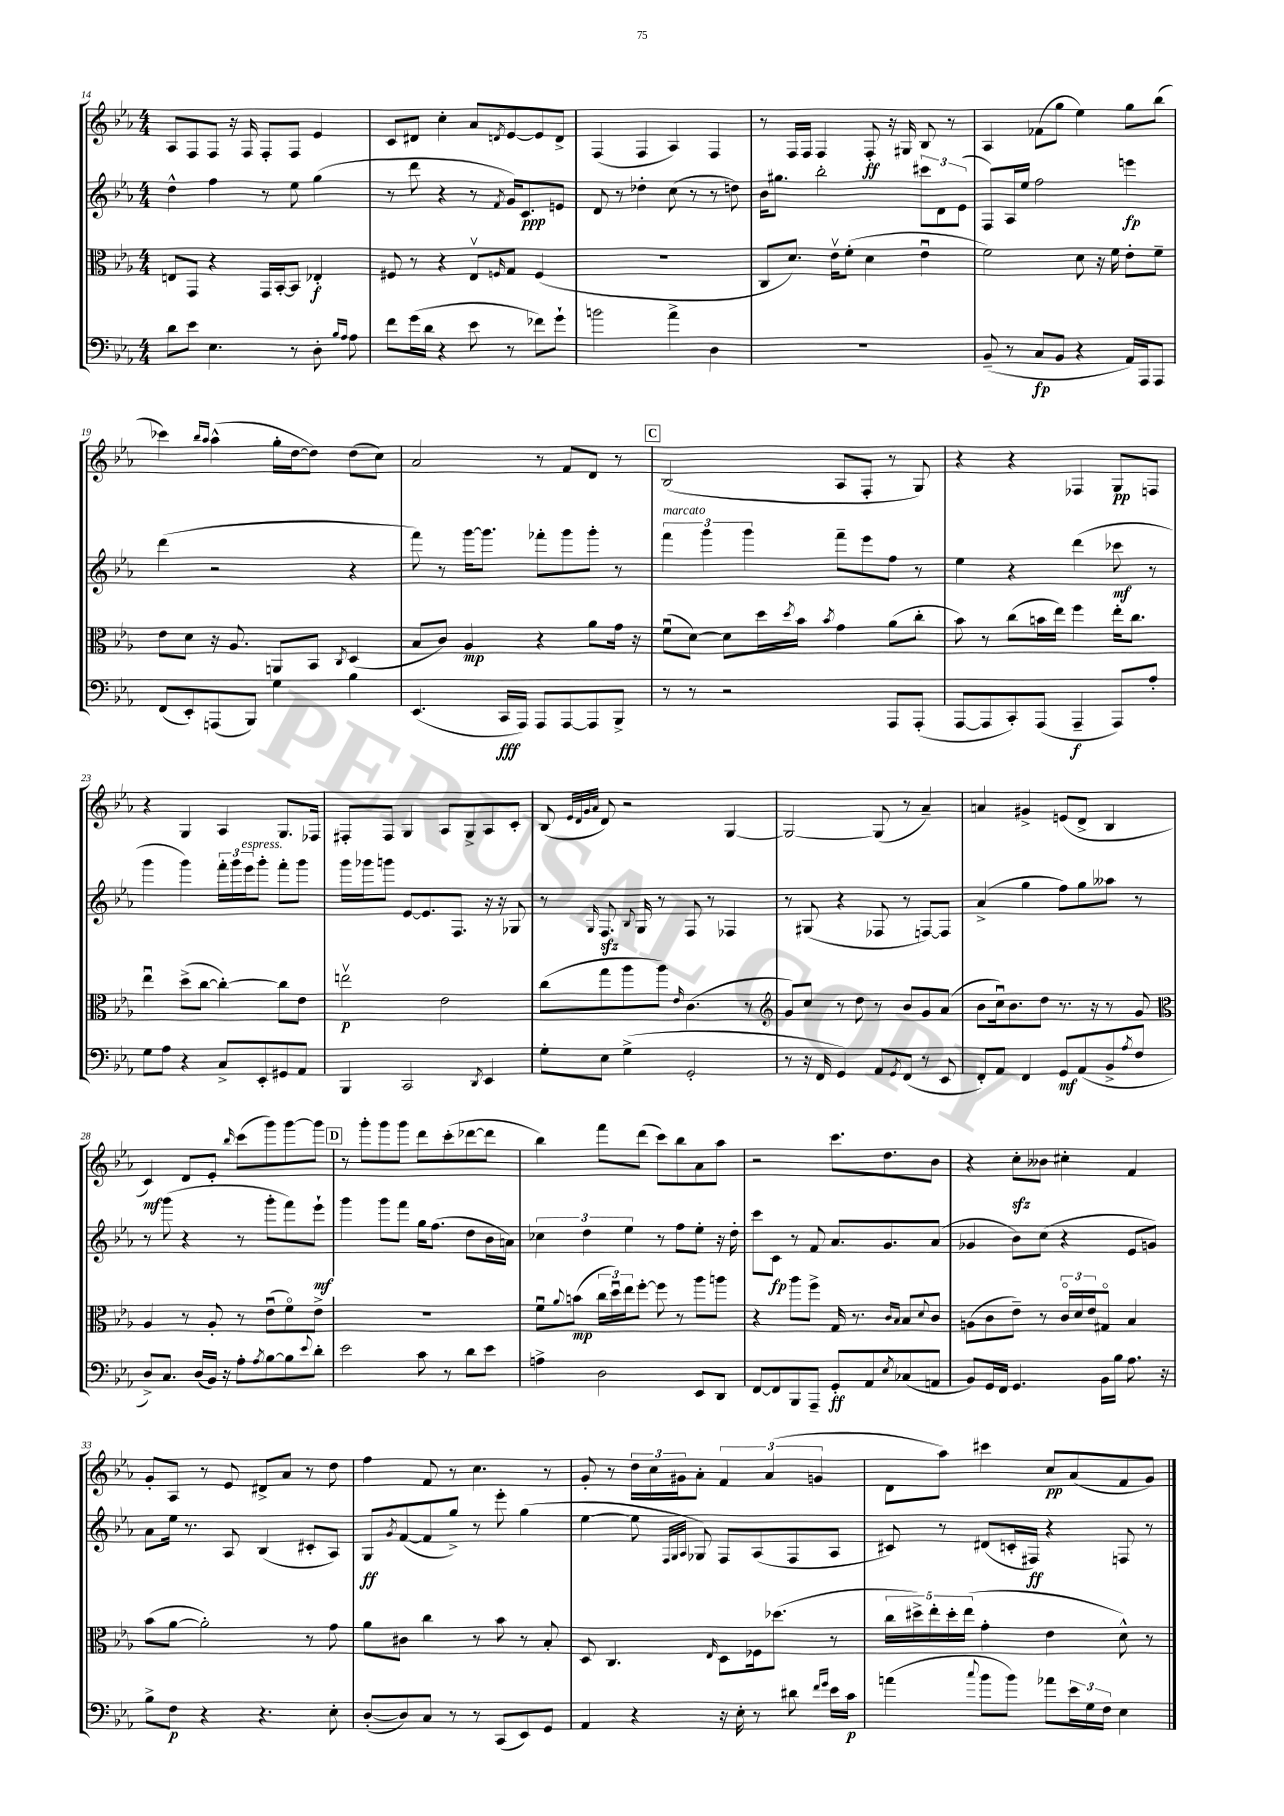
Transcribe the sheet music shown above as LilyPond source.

<<
\new StaffGroup <<
\new Staff = "s0" {
    \clef treble \key ees \major \numericTimeSignature \time 4/4
    aes8 f8 f8 r16 f16 f8-. f8 ees'4 |
    c'8 dis'8 c''4-. aes'8 \acciaccatura { d'8 } ees'8~ ees'8 d'8-> |
    f4( f4 aes4) f4 |
    r8 f16 f16 f4 f8-.\ff r16 gis16 bes8 r8 |
    aes4 fes'8( g''8 ees''4) g''8 bes''8( |
    ces'''4) \grace { bes''16 aes''16 } aes''4-^( g''16-. d''16~ d''8) d''8( c''8) |
    aes'2 r8 f'8 d'8 r8 |
    \mark \markup { \box "C" } bes2( aes8 f8-. r8 g8) |
    r4 r4 fes4 g8\pp f8 |
    r4 g4 aes4 g8. fes16 |
    fis8-. fis8 g4 aes8 g8-> aes8 c'8-. |
    bes8( \grace { ees'32 d'32 g'32 aes'32 } d'8) r2 g4~ |
    g2~ g8( r8 aes'4--) |
    a'4 gis'4-> e'8( d'8-> bes4 |
    c'4\mf) d'8 ees'8-. \grace { bes''16 } c'''8( g'''8) g'''8~ g'''8 |
    \mark \markup { \box "D" } r8 g'''8-. g'''8 g'''8 d'''8 c'''8-.( des'''8~ des'''8 |
    bes''4) f'''8 d'''8( c'''8) bes''8 aes'8 aes''8 |
    r2 c'''8. d''8. bes'8 |
    r4 c''8-.\sfz beses'8 cis''4-. f'4 |
    g'8-. aes8 r8 ees'8 dis'8-> aes'8 r8 d''8 |
    f''4 f'8 r8 c''4. r8 |
    g'8-. r8 \tuplet 3/2 { d''16 c''16 gis'16 } aes'8-. \tuplet 3/2 { f'4 aes'4( g'4 } |
    d'8 aes''8) cis'''4 c''8\pp aes'8( f'8 g'8) \bar "|." |
}
\new Staff = "s1" {
    \clef treble \key ees \major \numericTimeSignature \time 4/4
    d''4-^ f''4 r8 ees''8 g''4( |
    r8 d'''8 r4 r8 \acciaccatura { f'8 } g'16) c'8.\ppp e'8 |
    d'8 r8 des''4-. c''8( r8 r8 d''8) |
    bes'16 gis''8. bes''2-. \tuplet 3/2 { cis'''8 d'8 ees'8( } |
    f8) aes16 ees''16 f''2 e'''4\fp |
    d'''4( r2 r4 |
    f'''8) r8 g'''16~ g'''8. fes'''8-. g'''8 g'''8-. r8 |
    \mark \markup { \box "C" } \tuplet 3/2 { f'''4^\markup { \italic "marcato" } g'''4 g'''4 } f'''8-- ees'''8 f''8 r8 |
    ees''4 r4 d'''4( ces'''8\mf r8 |
    g'''4 g'''4) \tuplet 3/2 { f'''16-. g'''16 ees'''16^\markup { \italic "espress." } } g'''8-. f'''8-. g'''8 |
    g'''16 ges'''16 g'''8 ees'8~ ees'8. f8. r16 r16 ges8 |
    r8 \grace { g16 } f8.\sfz \appoggiatura { bes8 } g16 r8 f8 r8 fes4 |
    r8 gis8( r4 fes8 r8 f8~) f8 |
    aes'4->( g''4 f''8) g''8 aeses''8 r8 |
    r8 g'''8( r4 r8 g'''8-. f'''8) ees'''8-!\mf |
    \mark \markup { \box "D" } g'''4 g'''8 f'''8 g''16 f''8.( d''8 bes'16 a'16) |
    \tuplet 3/2 { ces''4 d''4 ees''4 } r8 f''8 ees''8-. r16 d''16-. |
    c'''8 c'8\fp r8 f'8 aes'8. g'8. aes'8( |
    ges'4 bes'8) c''8( r4 ees'8 g'8) |
    aes'8 ees''16 r8. aes8 bes4( cis'8-. aes8) |
    g8\ff \acciaccatura { g'8 } f'8~( f'8 g''8->) r8 ees'''8-. g''4( |
    ees''4~ ees''8 \grace { f32 g32 aes32 } ges8) f8 aes8( f8 aes8 |
    cis'8) r8 dis'8( c'16-. fis16\ff) r4 f8 r8 \bar "|." |
}
\new Staff = "s2" {
    \clef alto \key ees \major \numericTimeSignature \time 4/4
    e8 g,8 r4 g,16 bes,16~-. bes,8 ees4-.\f |
    fis8 r8 r4 ees8\upbow \grace { f16 } g8 f4( |
    R1 |
    c8 d'8.) ees'16\upbow f'8-.( d'4 ees'4\downbow |
    f'2) d'8 r16 f'16 ees'8-. f'8-- |
    ees'8 d'8 r16 aes8. a,8 bes,8 \acciaccatura { c8 } d4( |
    bes8 c'8) aes4\mp r4 aes'8 g'16 r16 |
    \mark \markup { \box "C" } f'8\downbow( d'8~) d'8 d''16 \acciaccatura { d''8 } bes'16 \acciaccatura { bes'8 } g'4 aes'8( c''8-. |
    bes'8) r8 c''8( b'16 ees''16) f''4 ees''16-. c''8. |
    ees''4\downbow d''8->( c''8~ c''4~-.) c''8 ees'8 |
    e''2\upbow\p ees'2 |
    c''8( g''8 aes''8 aes''8) \grace { ees'16 } c'4.( r8 |
    \clef treble g'8) c''8 r8 d''8 r8 bes'8 g'8 aes'8( |
    bes'8 c''16\downbow) bes'8. d''8 r8. r16 r8 g'8 |
    \clef alto aes4 r8 aes8-. r8 ees'8\downbow( f'8\flageolet) ees'8-> |
    \mark \markup { \box "D" } R1 |
    f'8\downbow \appoggiatura { aes'8 } b'8\mp( \tuplet 3/2 { c''16 d''16\downbow) ees''16 } f''8~-. f''8 r8 aes''8 a''8 |
    r4 aes''8 f''8-> g16 r8. \grace { c'16 bes16 } bes8 \appoggiatura { d'8 } c'8 |
    a8( c'8 ees'8--) r8 \tuplet 3/2 { c'16\flageolet d'16 ees'16 } gis8\flageolet bes4 |
    bes'8( aes'8~ aes'2-.) r8 g'8 |
    aes'8 cis'8 c''4 r8 bes'8 r8 bes8-. |
    d8 c4. \grace { ees16 } d8 fes16 des''8.( r8 |
    \tuplet 5/4 { c''16 dis''16->) ees''16-. dis''16-. ees''16( } g'4-. ees'4 d'8-^) r8 \bar "|." |
}
\new Staff = "s3" {
    \clef bass \key ees \major \numericTimeSignature \time 4/4
    d'8 ees'8 ees4. r8 d8-. \grace { bes16 aes16 } aes8 |
    f'8 g'16( d'16 r4 ees'8 r8 fes'8) g'8-! |
    b'2 aes'4-> d4 |
    R1 |
    bes,8--( r8 c8\fp bes,8 r4 aes,16) aes,,16 aes,,8 |
    f,8( ees,8-.) a,,8( bes,,8) g4 bes4 |
    ees,4.( c,16\fff aes,,16) aes,,8 aes,,8~ aes,,8 bes,,8-> |
    \mark \markup { \box "C" } r8 r8 r2 aes,,8 aes,,8-.( |
    aes,,8~ aes,,8 c,8-.) aes,,8( aes,,4--\f aes,,8) aes8-. |
    g8 aes8 r4 c8-> ees,8-. gis,8 aes,8 |
    bes,,4 c,2 \acciaccatura { d,8 } ees,4 |
    g8-. ees8 g4->( g,2-. |
    r8 r16 f,16 g,4) aes,8 \acciaccatura { g,8 } f,8( r8 ees,8 |
    f,8-.) aes,8 f,4 g,8\mf aes,8( bes,8-> \acciaccatura { aes8 } f8 |
    d8->) c8. d16( bes,16) r16 aes8-. \acciaccatura { aes8 } bes8~ bes8 \appoggiatura { ees'8 } d'8-. |
    \mark \markup { \box "D" } ees'2 c'8 r8 d'8 ees'8 |
    a4-> d2 ees,8 d,8 |
    f,8~ f,8 bes,,8 aes,,8-- g,8-.\ff aes,8 \acciaccatura { ees8 } ces8( a,8 |
    bes,8) g,16 f,16 g,4. bes,16 bes16 aes8. r16 |
    bes8-> f8\p r4 r4. ees8-. |
    d8~-.( d8) c8 r8 r8 c,8( ees,8) g,8 |
    aes,4 r4 r16 ees16-. r8 dis'8 \grace { f'16 g'16 } ees'16 c'16\p |
    a'4( \appoggiatura { c''8 } bes'8 bes'8) aes'8 \tuplet 3/2 { ees'16 g16 f16 } ees4 \bar "|." |
}
>>
>>
\layout { \context { \Score currentBarNumber = #14 } }
